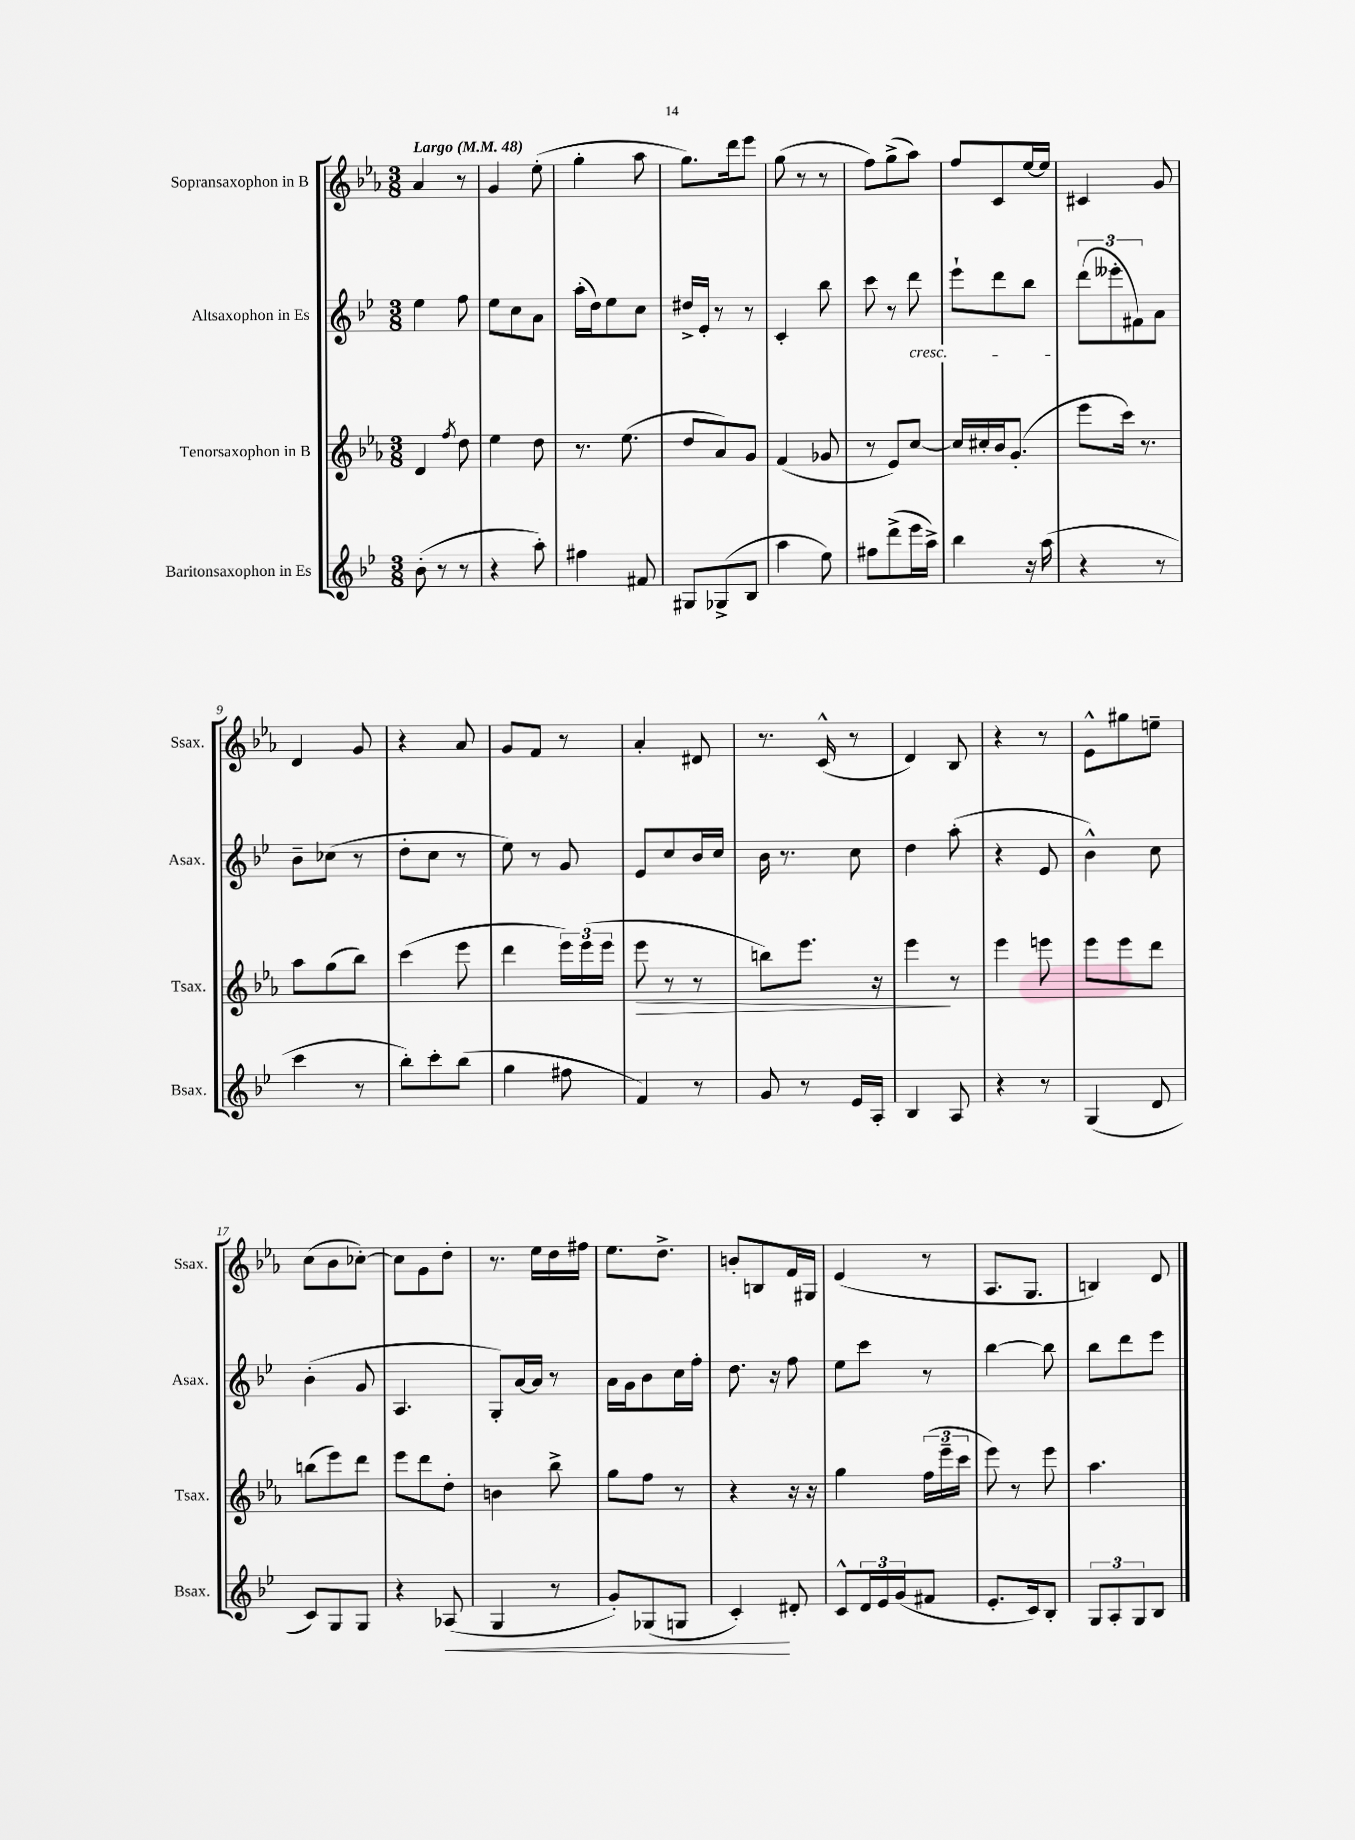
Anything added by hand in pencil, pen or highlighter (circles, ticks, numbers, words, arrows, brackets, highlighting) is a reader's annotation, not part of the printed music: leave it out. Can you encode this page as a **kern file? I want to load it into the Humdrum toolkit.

**kern	**kern	**kern	**kern
*staff4	*staff3	*staff2	*staff1
*clefG2	*clefG2	*clefG2	*clefG2
*k[b-e-]	*k[b-e-a-]	*k[b-e-]	*k[b-e-a-]
*M3/8	*M3/8	*M3/8	*M3/8
*MM48	*MM48	*MM48	*MM48
(8b-'	4d	4ee-	4a-
8r	.	.	.
.	8qff	.	.
8r	8dd	8ff	8r
=	=	=	=
4r	4ee-	8ee-	4g
.	.	8cc	.
8aa')	8dd	8a	(8ee-'
=	=	=	=
4ff#	8.r	(16aa'	4gg'
.	.	16dd)	.
.	.	8ee-	.
.	(8.ee-	.	.
8f#	.	8cc	8aa-
=	=	=	=
8G#	8dd	16dd#^	8.gg)
.	.	16e-'	.
(8G-^	8a-)	8r	.
.	.	.	16ddd
8B-	8g	8r	8eee-
=	=	=	=
4aa	(4f	4c'	(8gg
.	.	.	8r
8ee-)	8g-	8bb-	8r
=	=	=	=
8ff#	8r	8ccc	8ff)
(8ddd^	8e-)	8r	(8gg^
16eee-	[8cc	8ddd	8aa-)
16aa^)	.	.	.
=	=	=	=
4bb-	16cc]	8eee-`	8ff
.	16cc#'	.	.
.	16b-	8ddd	8c
.	(8.g'	.	.
16r	.	8bb-	[16ee-
(16aa	.	.	16ee-]
=	=	=	=
4r	8eee-	(12ddd	4c#
.	.	12eee--'	.
.	16ccc)	.	.
.	.	12f#)	.
.	8.r	.	.
8r	.	8a	8g
=	=	=	=
4ccc	8aa-	8b-~	4d
.	(8gg	(8cc-	.
8r	8bb-)	8r	8g
=	=	=	=
8bb-')	(4ccc	8dd'	4r
8ccc'	.	8cc	.
(8bb-	8eee-	8r	8a-
=	=	=	=
4gg	4ddd	8ee-)	8g
.	.	8r	8f
8ff#	24eee-)	8g	8r
.	(24eee-	.	.
.	24eee-	.	.
=	=	=	=
4f)	8eee-	8e-	4a-'
.	8r	8cc	.
8r	8r	16b-	8d#
.	.	16cc	.
=	=	=	=
8g	8bb)	16b-	8.r
.	.	8.r	.
8r	8.eee-	.	.
.	.	.	(16c^^
16e-	.	8cc	8r
16A'	16r	.	.
=	=	=	=
4B-	4eee-	4dd	4d)
8A	8r	(8aa'	8B-
=	=	=	=
4r	4eee-	4r	4r
8r	8eee	8e-	8r
=	=	=	=
(4G	8eee-	4b-^^)	8e-^^
.	8eee-	.	8gg#
8d	8ddd	8cc	8ee~
=	=	=	=
8c)	(8bb	(4b-'	(8cc
8G	8eee-)	.	8b-
8G	8ddd	8g	[8cc-')
=	=	=	=
4r	8eee-	4.A	8cc-]
.	8ddd	.	8g
(8A-	8dd'	.	8dd'
=	=	=	=
4G	4b	8G')	8.r
.	.	[16a	.
.	.	16a]	16ee-
8r	8bb-^	8r	16dd
.	.	.	16ff#
=	=	=	=
8g')	8gg	16a	8.ee-
.	.	16g	.
(8G-	8ff	8b-	.
.	.	.	8.dd^
8G	8r	16cc	.
.	.	16ff'	.
=	=	=	=
4c')	4r	8.dd	8b'
.	.	.	8B
.	.	16r	.
8d#'	16r	8ff	16f
.	16r	.	16G#
=	=	=	=
8c^^	4gg	8ee-	(4e-
24d	.	8ccc	.
24e-	.	.	.
(24g	.	.	.
8f#	(24ff	8r	8r
.	24eee-~	.	.
.	24ccc	.	.
=	=	=	=
8.e-'	8eee-)	[4bb-	8.A-
.	8r	.	.
16c)	.	.	8.G
8B-'	8eee-	8bb-]	.
=	=	=	=
12G	4.aa-	8bb-	4B)
12A'	.	.	.
.	.	8ddd	.
12G	.	.	.
8B-	.	8eee-	8d
==	==	==	==
*-	*-	*-	*-
